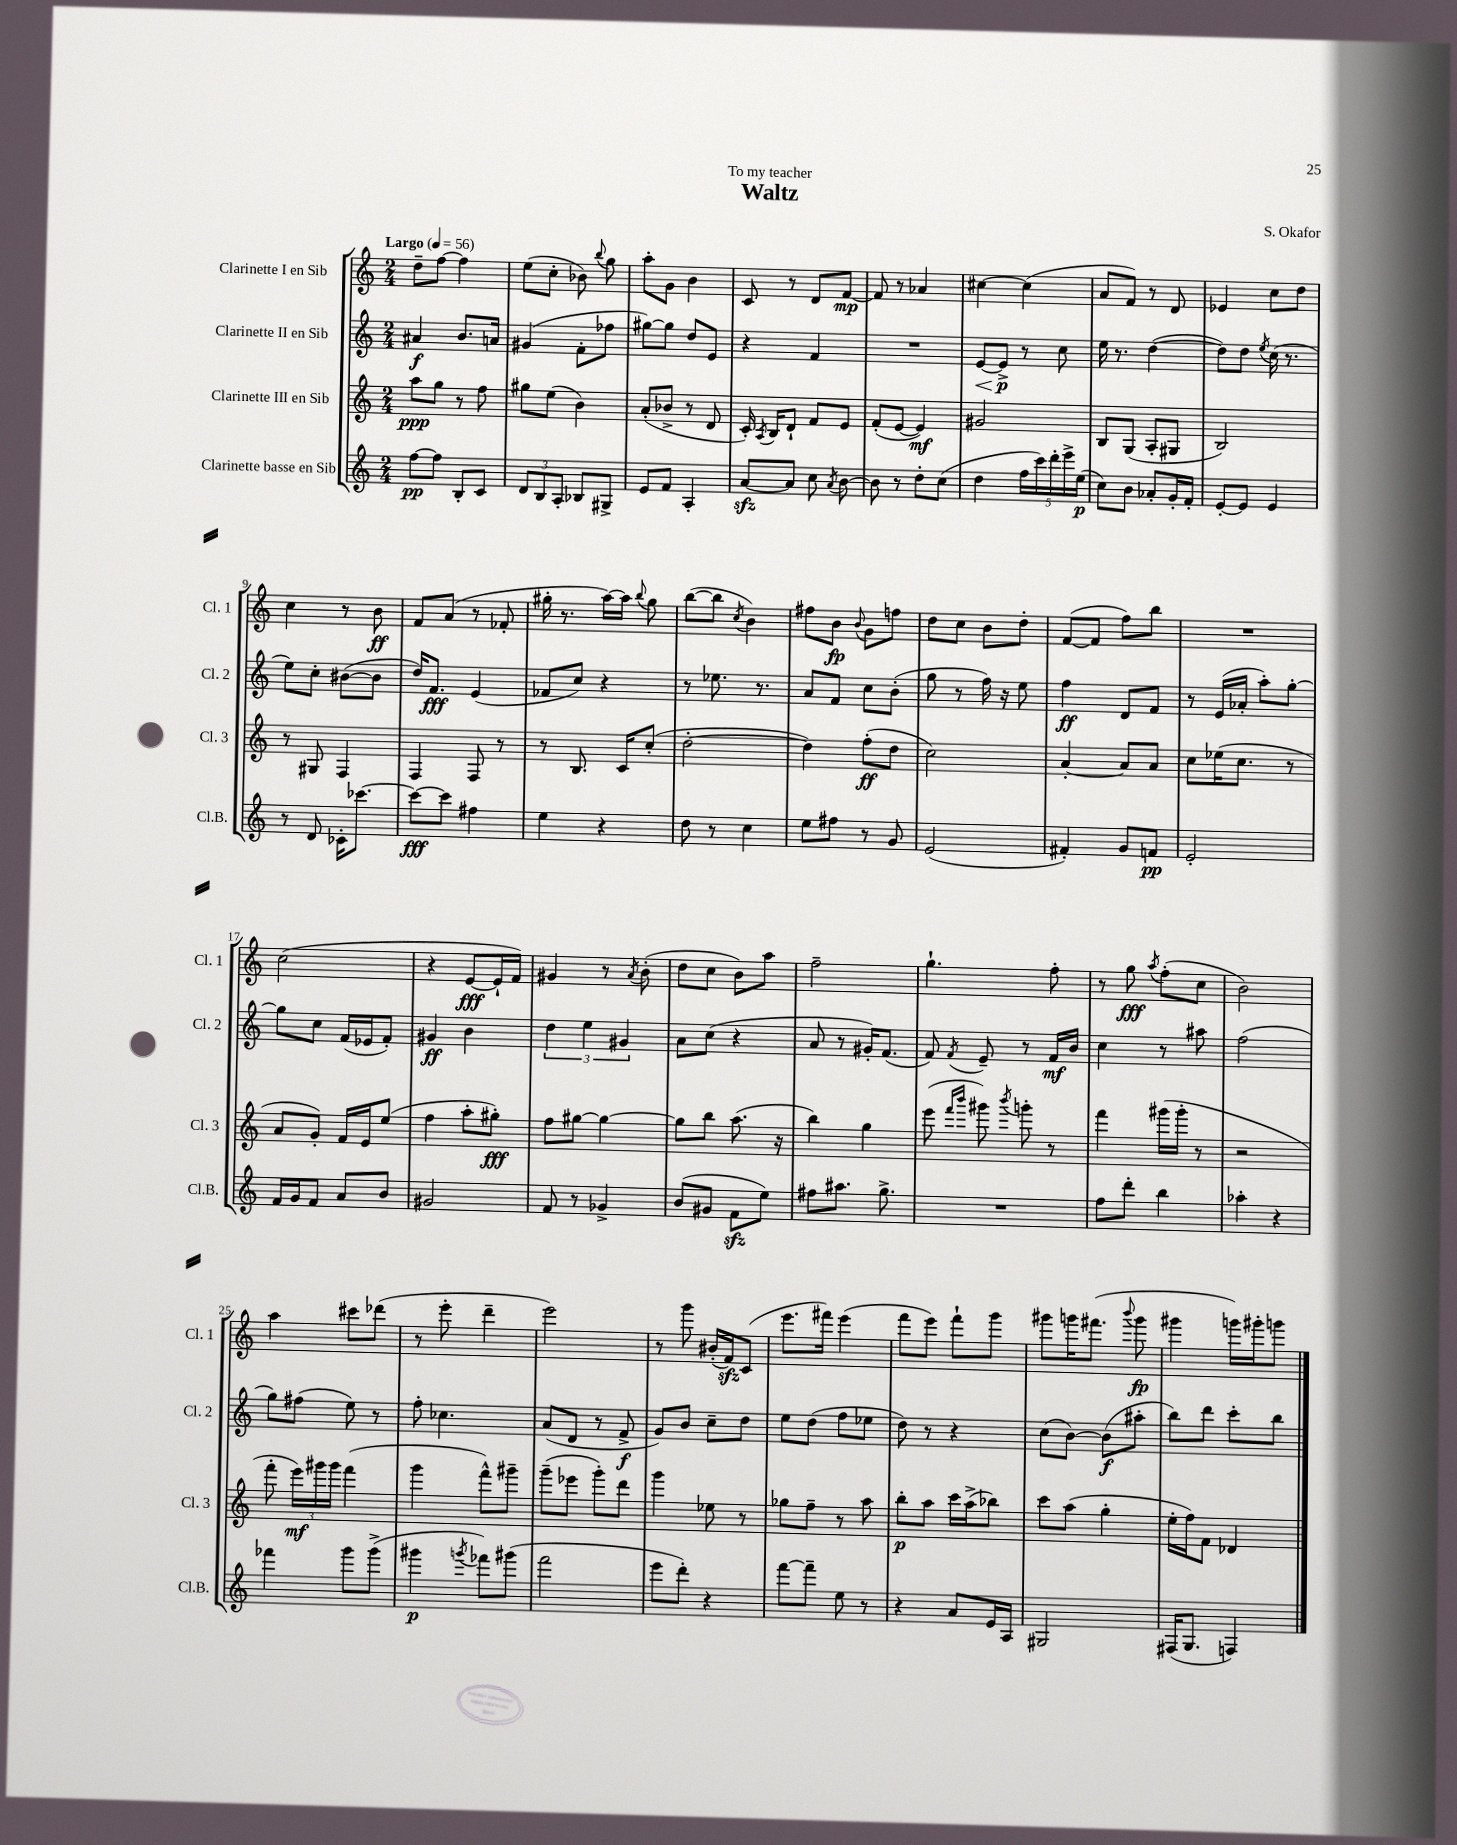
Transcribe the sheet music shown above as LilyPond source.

\header { title = "Waltz" composer = "S. Okafor" dedication = "To my teacher" }
<<
\new StaffGroup <<
\new Staff = "s0" \with { instrumentName = "Clarinette I en Sib" shortInstrumentName = "Cl. 1" } {
    \clef treble \key c \major \numericTimeSignature \time 2/4 \tempo "Largo" 4 = 56
    \autoBeamOff d''8[-- f''8]~ f''4 |
    e''8[( c''8]-. bes'8) \appoggiatura { b''8 } g''8 |
    a''8[-. g'8] b'4 |
    c'8 r8 d'8[ f'8]~\mp |
    f'8 r8 aes'4 |
    cis''4~ cis''4( |
    a'8[ f'8]) r8 d'8 |
    ees'4 c''8[ d''8] |
    c''4 r8 b'8\ff |
    f'8[ a'8]( r8 fes'8-. |
    gis''16-. r8. a''16[~) a''16] \appoggiatura { b''8 } gis''8 |
    b''8[~( b''8] \acciaccatura { c''8 } b'4) |
    fis''8[ b'8]\fp \appoggiatura { b'8 } g'8[ f''8] |
    d''8[ c''8] b'8[ d''8]-. |
    f'8[~( f'8] f''8[) b''8] |
    R2 |
    c''2( |
    r4 e'8[~\fff e'16-! f'16]) |
    gis'4 r8 \acciaccatura { a'8 } b'8-.( |
    d''8[ c''8] b'8[) a''8] |
    f''2-- |
    g''4.-! f''8-. |
    r8 g''8\fff \acciaccatura { a''8 } f''8[-.( c''8] |
    b'2) |
    a''4 cis'''8[ des'''8]( |
    r8 e'''8-. d'''4-- |
    e'''2) |
    r8 g'''8 bis'16[-.( f'16\sfz) c'8]( |
    e'''8.[ fis'''16]) e'''4( |
    f'''8[ e'''8]) f'''8[-! g'''8] |
    gis'''8[ g'''16 fis'''8.]( \appoggiatura { b'''8 } g'''8\fp |
    gis'''4 g'''16[) gis'''16-. g'''8] \bar "|." |
}
\new Staff = "s1" \with { instrumentName = "Clarinette II en Sib" shortInstrumentName = "Cl. 2" } {
    \clef treble \key c \major \numericTimeSignature \time 2/4
    \autoBeamOff ais'4\f b'8.[ a'16] |
    gis'4( f'8[-. fes''8] |
    gis''8[~) gis''8] d''8[ e'8] |
    r4 f'4 |
    R2 |
    e'8[~\< e'8]->\p\! r8 c''8 |
    e''16 r8. d''4~( |
    d''8[) d''8] \acciaccatura { e''8 } c''16( r8. |
    e''8[) c''8]-. bis'8[~( bis'8] |
    d''16[) f'8.]\fff e'4( |
    fes'8[ c''8]) r4 |
    r8 ees''8. r8. |
    a'8[ f'8] c''8[ b'8]-.( |
    g''8 r8 f''16) r16 e''8 |
    f''4\ff d'8[ f'8] |
    r8 e'16[( aes'16]-. a''8[-.) g''8]~-. |
    g''8[ c''8] f'16[( ees'16 f'8]-.) |
    gis'4\ff b'4 |
    \tuplet 3/2 { d''4 e''4 gis'4 } |
    a'8[ c''8]( r4 |
    a'8 r8 gis'16[-.) f'8.]( |
    f'8) \acciaccatura { f'8 } e'8-- r8 f'16[\mf b'16] |
    c''4 r8 ais''8 |
    f''2( |
    g''8[) fis''8]( e''8) r8 |
    f''8-. ces''4. |
    a'8[( d'8] r8 f'8->\f |
    g'8[) b'8] c''8[-- d''8] |
    e''8[ d''8]( f''8[ ees''8] |
    d''8) r8 r4 |
    c''8[( b'8]~) b'8[\f( ais''8]-. |
    b''8[) d'''8] c'''8[-. b''8] \bar "|." |
}
\new Staff = "s2" \with { instrumentName = "Clarinette III en Sib" shortInstrumentName = "Cl. 3" } {
    \clef treble \key c \major \numericTimeSignature \time 2/4
    \autoBeamOff a''8[\ppp g''8] r8 f''8 |
    gis''8[ e''8]( b'4) |
    a'8[-.( bes'8]-> r8 d'8 |
    c'16-.) \acciaccatura { a8 } b16[ d'8]-! f'8[ e'8] |
    f'8[-.( e'8]~ e'4\mf) |
    gis'2 |
    b8[ g8]( a8[-. gis8] |
    b2) |
    r8 gis8 f4 |
    f4 f8 r8 |
    r8 b8. c'16[ c''8]-.( |
    d''2~-. |
    d''4) f''8[-.\ff( d''8] |
    c''2) |
    a'4~-. a'8[ a'8] |
    c''8[ ees''16( c''8.] r8 |
    a'8[ g'8]-.) f'16[ e'16 e''8]( |
    f''4 a''8[-. gis''8]-.\fff) |
    f''8[ gis''8]~ gis''4~ |
    gis''8[ b''8] a''8.( r16 |
    b''4) g''4 |
    e'''8( \grace { f'''16[ b'''16] } gis'''8) \acciaccatura { b'''8 } g'''8-. r8 |
    f'''4 gis'''16[( gis'''16]-. r8 |
    r2 |
    f'''8-. \tuplet 3/2 { e'''16[\mf) gis'''16 gis'''16] } f'''4( |
    g'''4 f'''8[-^) gis'''8]-- |
    g'''8[--( ees'''8] g'''8[-.) d'''8] |
    g'''4 ees''8 r8 |
    ges''8[ f''8]-- r8 a''8 |
    b''8[-.\p a''8] c'''16[ a''16->( bes''8]) |
    c'''8[ a''8]( g''4-. |
    e''16[-. f''16) f'8] des'4 \bar "|." |
}
\new Staff = "s3" \with { instrumentName = "Clarinette basse en Sib" shortInstrumentName = "Cl.B." } {
    \clef treble \key c \major \numericTimeSignature \time 2/4
    \autoBeamOff f''8[~\pp f''8] b8[-. c'8] |
    \tuplet 3/2 { d'8[ b8 a8]-. } bes8[ gis8]-> |
    e'8[ f'8] a4-. |
    a'8[~\sfz a'8] c''8 \acciaccatura { a'8 } b'8~ |
    b'8 r8 d''8[-. c''8]( |
    d''4 \tuplet 5/4 { f''16[ c'''16) d'''16-. e'''16-> e''16]\p( } |
    c''8[) b'8] aes'8[-. g'16-. f'16]-. |
    e'8[~-. e'8] e'4 |
    r8 d'8 ces'16[-. ces'''8.]~ |
    ces'''8[~\fff ces'''8] fis''4 |
    e''4 r4 |
    d''8 r8 c''4 |
    e''8[ fis''8] r8 g'8 |
    e'2( |
    fis'4-.) g'8[ f'8]\pp |
    e'2-. |
    f'16[ g'16 f'8] a'8[ b'8] |
    gis'2 |
    f'8 r8 ges'4-> |
    b'8[( gis'8] f'8[\sfz e''8]) |
    fis''8[ ais''8.] g''8.-> |
    R2 |
    f''8[ d'''8]-. b''4 |
    aes''4-. r4 |
    fes'''4 g'''8[ g'''8]->( |
    gis'''4\p \acciaccatura { g'''8 } fes'''8[) gis'''8]( |
    f'''2 |
    e'''8[ d'''8]-.) r4 |
    f'''8[~ f'''8]-- e''8 r8 |
    r4 a'8[ e'16 a16] |
    gis2 |
    fis16[( g8.] f4) \bar "|." |
}
>>
>>
